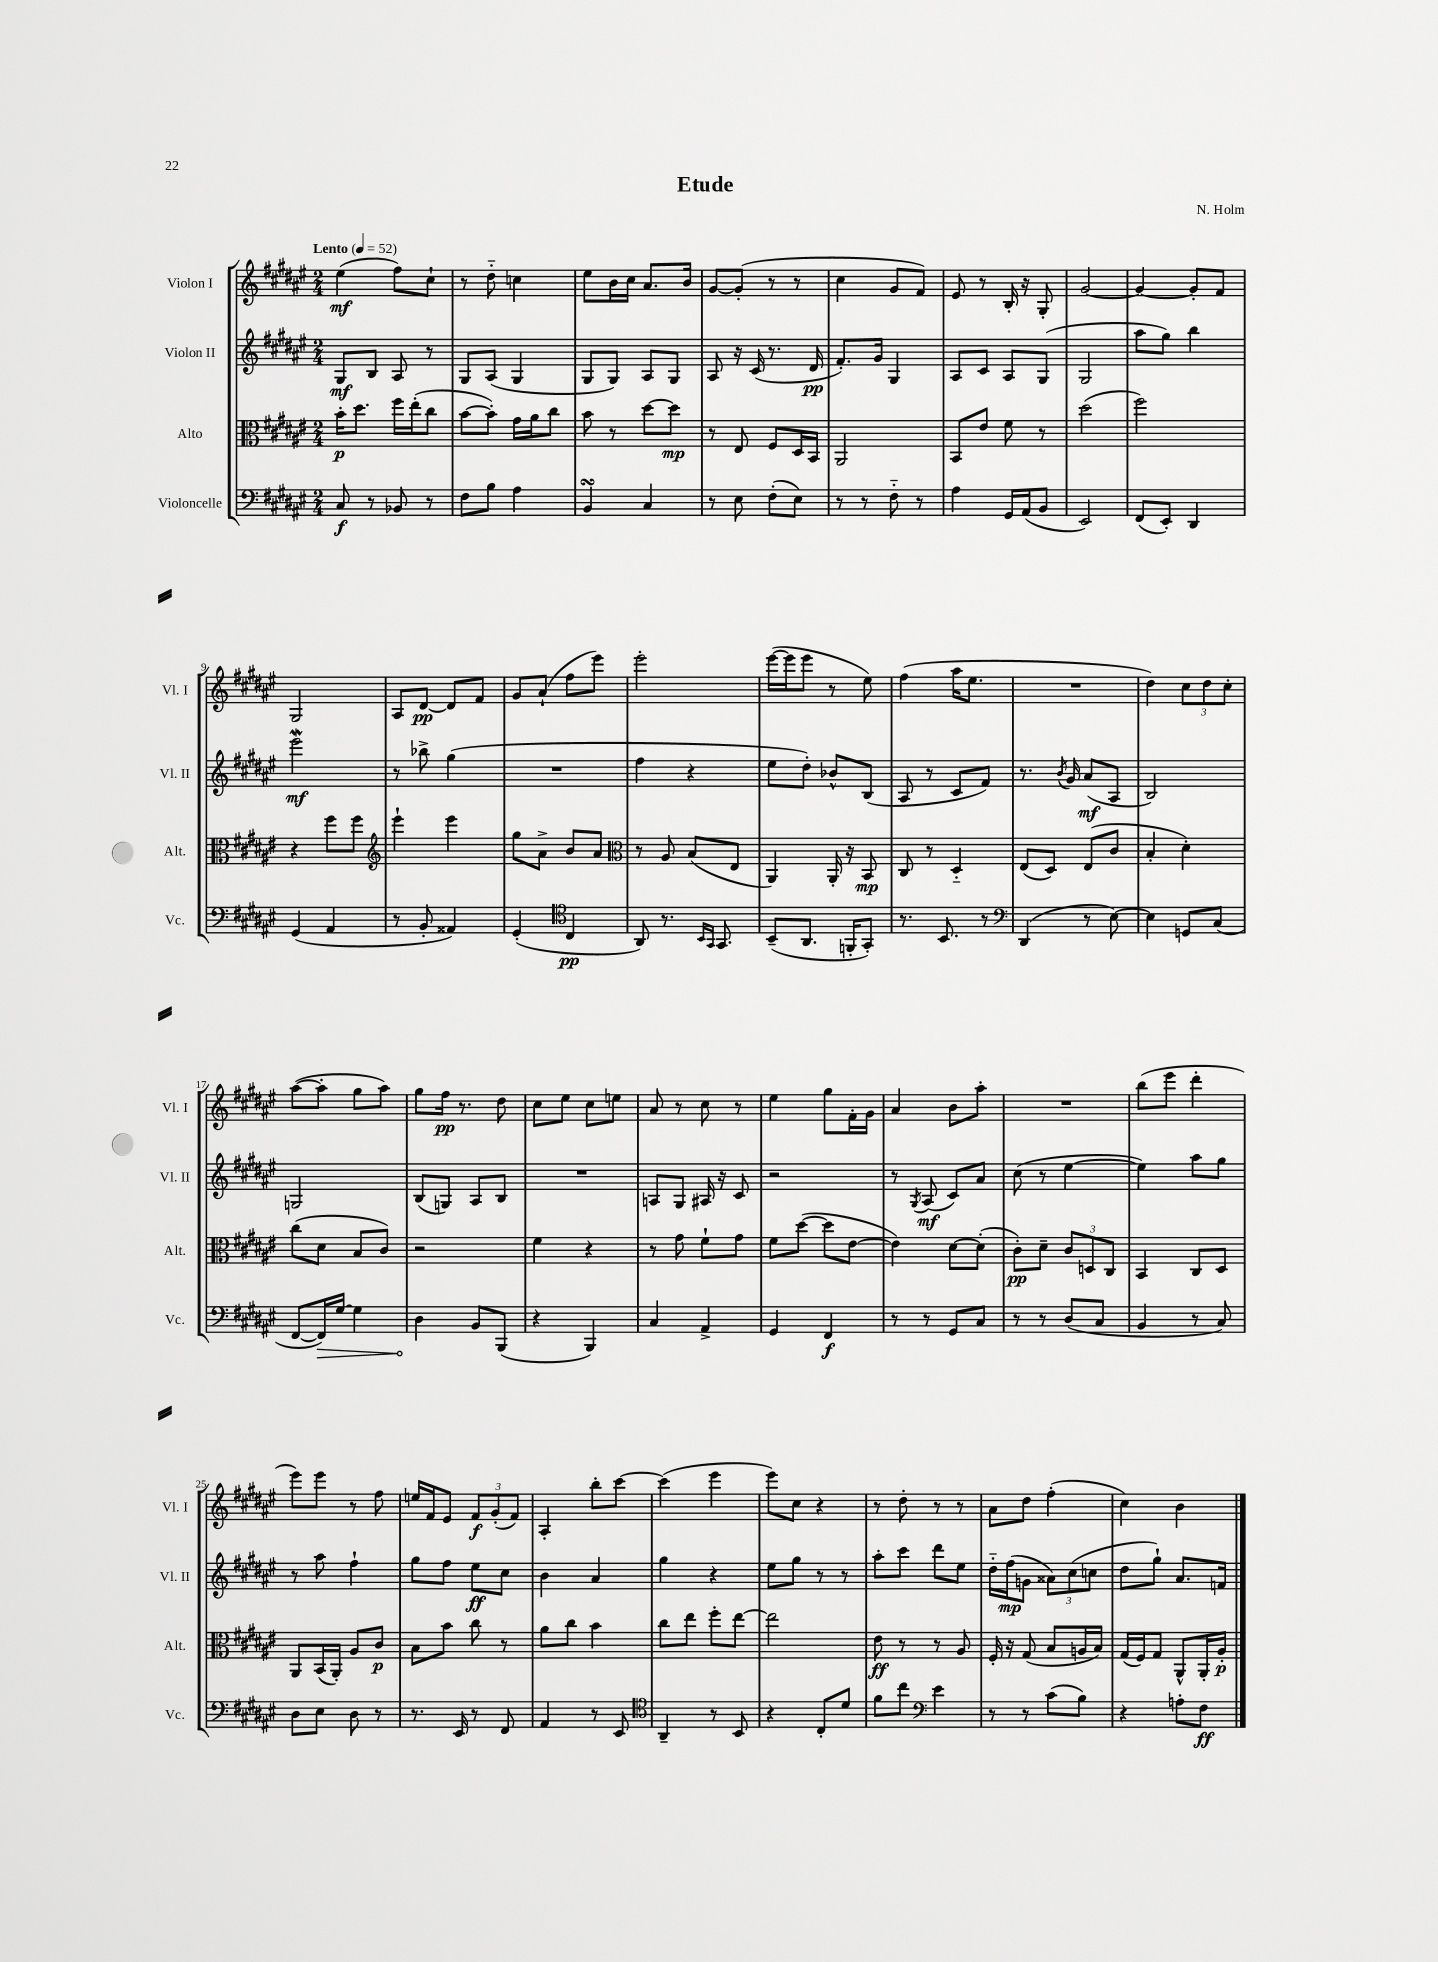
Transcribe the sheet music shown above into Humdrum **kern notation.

**kern	**kern	**kern	**kern
*staff4	*staff3	*staff2	*staff1
*clefF4	*clefC3	*clefG2	*clefG2
*k[f#c#g#d#a#e#]	*k[f#c#g#d#a#e#]	*k[f#c#g#d#a#e#]	*k[f#c#g#d#a#e#]
*M2/4	*M2/4	*M2/4	*M2/4
*MM52	*MM52	*MM52	*MM52
8C#	16b'	8G#	(4ee#
.	8.dd#	.	.
8r	.	8B	.
8BB-	16ff#	8A#	8ff#)
.	(16ee#'	.	.
8r	8cc#	8r	8cc#`
=	=	=	=
8F#	[8b	8G#	8r
8B	8b'])	(8A#	8dd#'~
4A#	16g#	4G#	4cc
.	16a#	.	.
.	8cc#	.	.
=	=	=	=
4BB	8b	8G#	8ee#
.	8r	8G#)	16b
.	.	.	16cc#
4C#	[8dd#	8A#	8.a#
.	8dd#]	8G#	.
.	.	.	16b
=	=	=	=
8r	8r	8A#	[8g#
8E#	8E#	16r	(8g#']
.	.	(16c#	.
(8F#'	8F#	8.r	8r
8E#)	16D#	.	8r
.	16BB	16d#	.
=	=	=	=
8r	2AA#	8.f#')	4cc#
8r	.	.	.
.	.	16g#	.
8F#'~	.	4G#	8g#
8r	.	.	8f#)
=	=	=	=
4A#	8BB	8A#	8e#
.	8e#	8c#	8r
16GG#	8f#	8A#	16B'
(16AA#	.	.	16r
8BB	8r	(8G#	8G#'
=	=	=	=
2EE#)	(2dd#	2G#	[2g#
=	=	=	=
(8FF#	2ff#)	8aa#	4g#_
8EE#')	.	8gg#)	.
4DD#	.	4bb	8g#']
.	.	.	8f#
=	=	=	=
(4GG#	4r	2eee#	2G#
4AA#	8ff#	.	.
.	8ff#	.	.
=	=	=	=
*	*clefG2	*	*
8r	4eee#`	8r	8A#
8BB'	.	8bb-^	[8d#
4AA##)	4eee#	(4gg#	8d#]
.	.	.	8f#
=	=	=	=
(4GG#'	8gg#	2r	8g#
.	8a#^	.	(8a#`
*clefC4	*	*	*
4C#	8b	.	8ff#
.	8a#	.	8eee#)
=	=	=	=
*	*clefC3	*	*
8AA#)	8r	4ff#	2eee#'
8.r	8A#	.	.
.	(8B	4r	.
16qqBB	.	.	.
16qqGG#	.	.	.
8.GG#	.	.	.
.	8E#	.	.
=	=	=	=
(8BB~	4AA#)	8ee#	([16eee#
.	.	.	16eee#]
8.AA#	.	8dd#')	8eee#
.	16AA#'	8b-^^	8r
16FF'	16r	.	.
8GG#')	8BB	(8B	8ee#)
=	=	=	=
8.r	8C#	8A#	(4ff#
.	8r	8r	.
8.BB	.	.	.
.	4D#'~	8c#	16aa#
.	.	.	8.ee#
8r	.	8f#)	.
=	=	=	=
*clefF4	*	*	*
(4DD#	(8E#	8.r	2r
.	8D#)	.	.
.	.	8qb	.
.	.	16g#	.
8r	(8E#	(8a#	.
[8E#)	8c#	8A#	.
=	=	=	=
4E#]	4B'	2B)	4dd#)
8GG	4d#')	.	12cc#
.	.	.	12dd#
(8C#	.	.	.
.	.	.	12cc#'
=	=	=	=
[8FF#	(8cc#	2G	([8aa#
16FF#])	8d#	.	8aa#']
[16G#	.	.	.
4G#]	8B	.	8gg#
.	8c#)	.	8aa#)
=	=	=	=
4D#	2r	(8B	8gg#
.	.	8G)	16ff#
.	.	.	8.r
8BB	.	8A#	.
(8BBB	.	8B	8dd#
=	=	=	=
4r	4f#	2r	8cc#
.	.	.	8ee#
4BBB)	4r	.	8cc#
.	.	.	8ee
=	=	=	=
4C#	8r	8A	8a#
.	8g#	8G#	8r
4AA#^	8f#`	16A#	8cc#
.	.	16r	.
.	8g#	8c#	8r
=	=	=	=
4GG#	8f#	2r	4ee#
.	([8dd#	.	.
4FF#	8dd#]	.	8gg#
.	[8e#	.	16f#'
.	.	.	16g#
=	=	=	=
8r	4e#])	8r	4a#
.	.	8qG#	.
8r	.	(8A#	.
8GG#	[8d#	8c#)	8b
8C#	(8d#']	8a#	8aa#'
=	=	=	=
8r	8c#')	(8cc#	2r
8r	8d#~	8r	.
(8D#	12c#	[4ee#	.
.	12D	.	.
8C#	.	.	.
.	12C#	.	.
=	=	=	=
4BB	4BB	4ee#])	(8bb
.	.	.	8eee#
8r	8C#	8aa#	4ddd#'
8C#)	8D#	8gg#	.
=	=	=	=
8D#	8AA#	8r	8eee#)
8E#	(16BB	8aa#	8eee#
.	16AA#')	.	.
8D#	8A#	4ff#`	8r
8r	8c#	.	8ff#
=	=	=	=
8.r	8B	8gg#	16ee
.	.	.	16f#
.	8b	8ff#	8e#
16EE#	.	.	.
8r	8cc#	8ee#	12f#
.	.	.	(12g#'
8FF#	8r	8cc#	.
.	.	.	12f#)
=	=	=	=
4AA#	8a#	4b	4A#'
.	8cc#	.	.
8r	4b	4a#	8bb'
8EE#	.	.	[8ccc#
=	=	=	=
*clefC4	*	*	*
4AA#~	8cc#	4gg#	(4ccc#]
.	8ee#	.	.
8r	8ff#'	4r	4eee#
8BB	[8ee#	.	.
=	=	=	=
4r	2ee#]	8ee#	8eee#)
.	.	8gg#	8cc#
8C#'	.	8r	4r
8d#	.	8r	.
=	=	=	=
8f#	8e#	8aa#'	8r
8cc#	8r	8ccc#	8dd#'
*clefF4	*	*	*
4e#	8r	8ddd#	8r
.	8A#	8ee#	8r
=	=	=	=
8r	16F#'	16dd#'~	8a#
.	16r	(16ff#	.
8r	(8G#	8g	8dd#
(8c#	8B	12a##)	(4ff#'
.	.	(12cc#	.
8B)	16A	.	.
.	.	12cc	.
.	16B)	.	.
=	=	=	=
4r	(16G#	8dd#	4cc#)
.	16F#)	.	.
.	8G#	8gg#`)	.
8A'	8AA#^^	8.a#	4b
8F#	16AA#'	.	.
.	16A#'	16f	.
==	==	==	==
*-	*-	*-	*-
